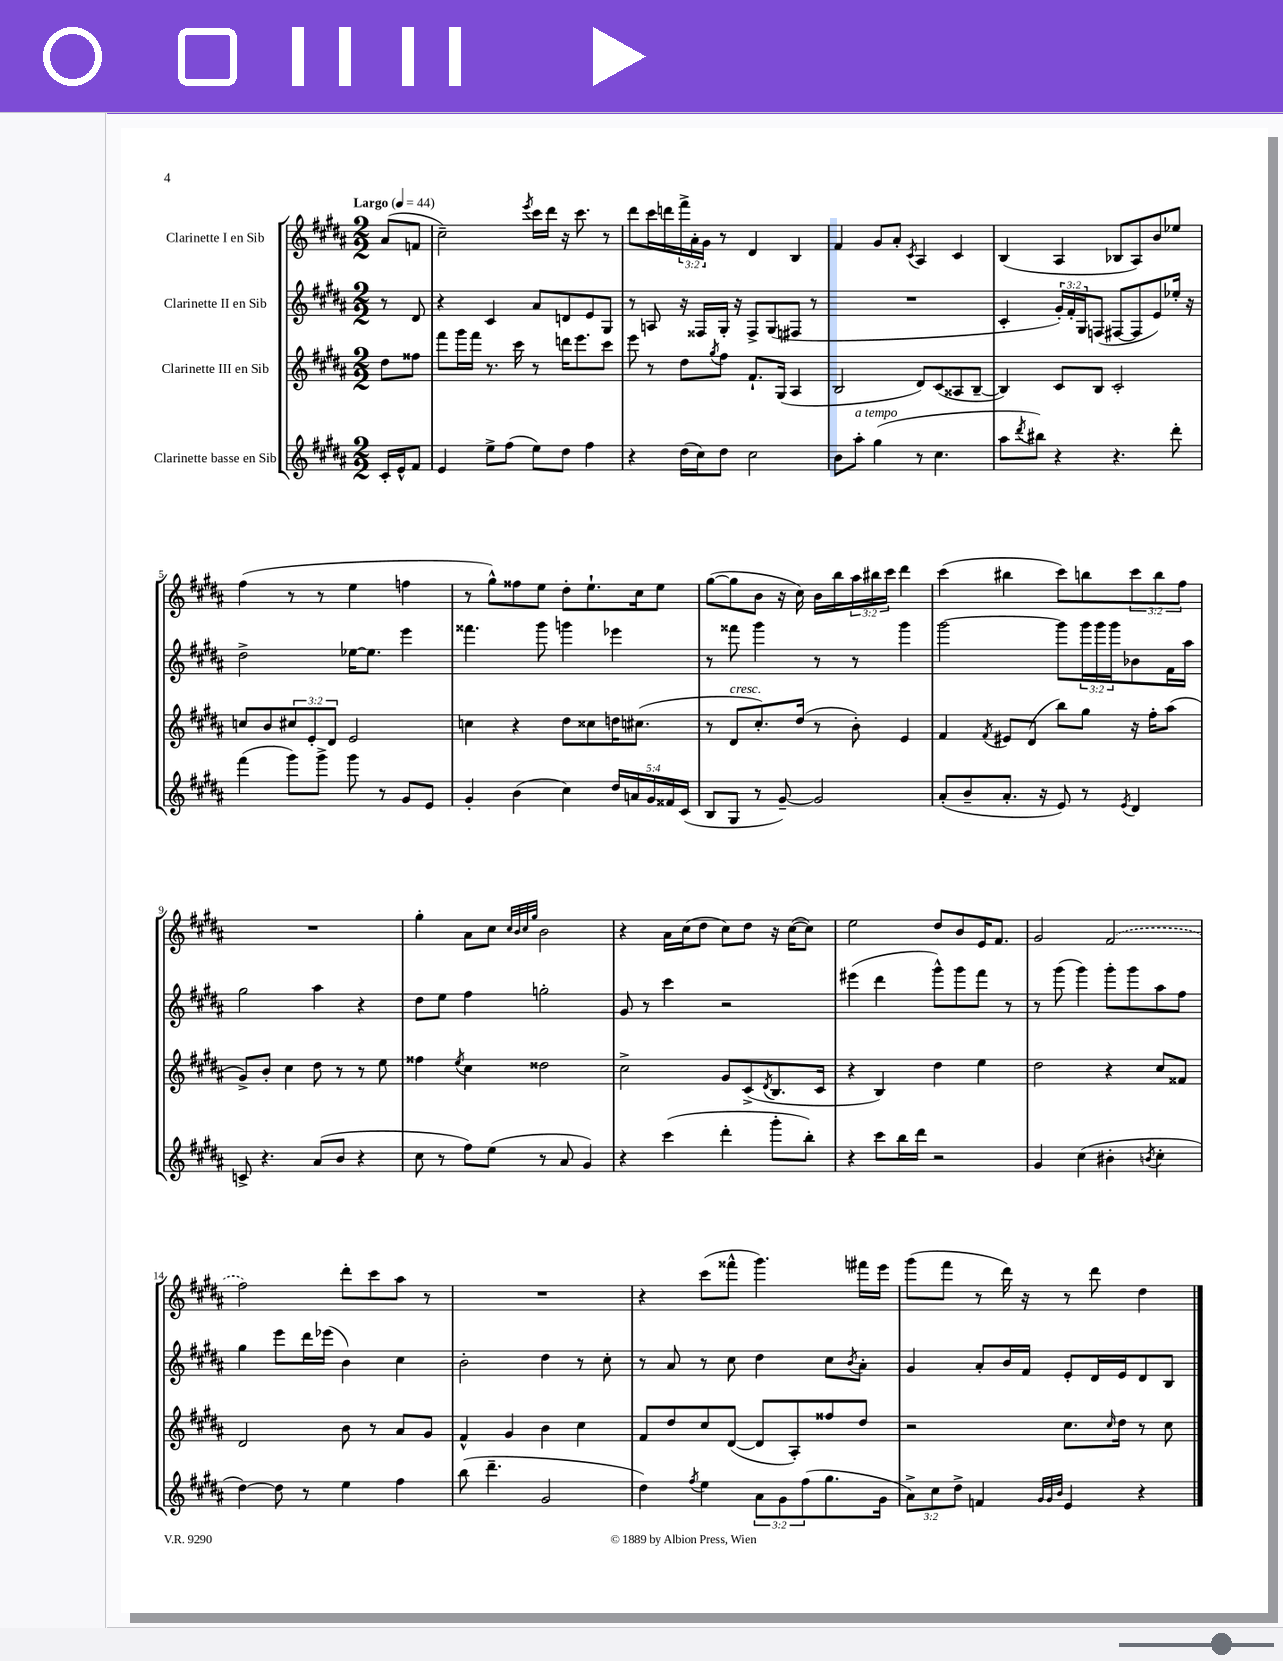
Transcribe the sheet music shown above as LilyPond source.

<<
\new StaffGroup <<
\new Staff = "s0" \with { instrumentName = "Clarinette I en Sib" } {
    \clef treble \key b \major \numericTimeSignature \time 2/2 \override Staff.TupletNumber.text = #tuplet-number::calc-fraction-text \partial 4 \tempo "Largo" 4 = 44
    ais'8( f'8 |
    cis''2--) \acciaccatura { e'''8 } cis'''16 dis'''16 r16 cis'''8. r8 |
    dis'''8 cis'''16 d'''16 \tuplet 3/2 { fis'''16-> ais'16-. gis'16 } r8 dis'4 b4 |
    fis'4 gis'8 ais'8-. \acciaccatura { cis'8 } ais4 cis'4 |
    b4( ais4 bes8 ais8) b'8 ees''8 |
    fis''4( r8 r8 e''4 f''4 |
    r8 gis''8-^) fisis''8 e''8 dis''8-. e''8.-! cis''16 e''8 |
    gis''8~( gis''8 b'8 r16 cis''16) b'16 b''16 \tuplet 3/2 { ais''16 bis''16 cis'''16 } dis'''4 |
    cis'''4( bis''4 cis'''8) b''8 \tuplet 3/2 { cis'''8 b''8 fis''8 } |
    R1 |
    gis''4-. ais'8 cis''8 \grace { cis''32 b'32 cis''32 gis''32 } b'2 |
    r4 ais'16 cis''16( dis''8 cis''8) dis''8 r16 cis''16~( cis''8) |
    e''2 dis''8 b'8 e'16 fis'8. |
    gis'2 \once \slurDashed fis'2( |
    fis''2) dis'''8-. cis'''8 ais''8 r8 |
    R1 |
    r4 cis'''8( fisis'''8-^ gis'''4.) fis'''16 e'''16 |
    gis'''8( fis'''8 r8 dis'''16) r16 r8 dis'''8 dis''4 \bar "|." |
}
\new Staff = "s1" \with { instrumentName = "Clarinette II en Sib" } {
    \clef treble \key b \major \numericTimeSignature \time 2/2 \override Staff.TupletNumber.text = #tuplet-number::calc-fraction-text \partial 4
    r8 dis'8 |
    r4 cis'4 ais'8 d'8 e'8 gis8 |
    r8 a8 r16 fisis16 gis16-. r16 fisis8-> gis8( fis8 r8 |
    R1 |
    cis'4-. \tuplet 3/2 { gis'16-.) fis'16-. gis16 } f8( fis8~ fis8 e'8) ees''16-. r16 |
    dis''2-> ees''16~ ees''8. e'''4 |
    fisis'''4. gis'''8 g'''4 ees'''4 |
    r8 fisis'''8 gis'''4 r8 r8 gis'''4 |
    gis'''2~ gis'''8 \tuplet 3/2 { gis'''16 gis'''16 gis'''16 } bes'8 fis'16 ais''16 |
    gis''2 ais''4 r4 |
    dis''8 e''8 fis''4 g''2-. |
    gis'8 r8 cis'''4 r2 |
    eis'''4( dis'''4 gis'''8-^) gis'''8 fis'''8 r8 |
    r8 gis'''8( gis'''4) gis'''8-. gis'''8 ais''8 fis''8 |
    gis''4 e'''8 dis'''16 ees'''16( b'4) cis''4 |
    b'2-. dis''4 r8 cis''8-. |
    r8 ais'8 r8 cis''8 dis''4 cis''8 \acciaccatura { b'8 } ais'8-. |
    gis'4 ais'8-. b'16 fis'16 e'8-. dis'16 e'16 dis'8 b8 \bar "|." |
}
\new Staff = "s2" \with { instrumentName = "Clarinette III en Sib" } {
    \clef treble \key b \major \numericTimeSignature \time 2/2 \override Staff.TupletNumber.text = #tuplet-number::calc-fraction-text \partial 4
    dis''8 fisis''8 |
    fis'''8 gis'''16 fis'''16 r8. cis'''16 r8 d'''16 e'''8. cis'''8 |
    e'''8 r8 dis''8 \acciaccatura { gis''8 } fis''8 fis'8.-! gis16( ais4 |
    b2 dis'8) cis'8( aisis8 b8~-- |
    b4) cis'8 b8 cis'2-. |
    c''8 b'8 \tuplet 3/2 { cis''8 e'8-. dis'8 } e'2 |
    c''4 r4 dis''8 cisis''8 d''16 cis''8.( |
    r8 dis'8^\markup { \italic "cresc." } cis''8.-.) dis''16( r8 b'8-.) e'4 |
    fis'4 \acciaccatura { fis'8 } eis'8 dis'8( b''8) gis''8 r16 fis''16-. ais''8( |
    gis'8->) b'8-. cis''4 dis''8 r8 r8 e''8 |
    fisis''4 \acciaccatura { e''8 } cis''4 disis''2 |
    cis''2-> gis'8 cis'8->( \acciaccatura { dis'8 } b8. cis'16 |
    r4 b4) dis''4 e''4 |
    dis''2 r4 cis''8 fisis'8 |
    dis'2 b'8 r8 ais'8 gis'8 |
    fis'4-^ gis'4 b'4 cis''4 |
    fis'8 dis''8 cis''8 dis'8~( dis'8 ais8-.) fisis''8 dis''8 |
    r2 cis''8. \grace { cis''16 } dis''16 r8 cis''8 \bar "|." |
}
\new Staff = "s3" \with { instrumentName = "Clarinette basse en Sib" } {
    \clef treble \key b \major \numericTimeSignature \time 2/2 \override Staff.TupletNumber.text = #tuplet-number::calc-fraction-text \partial 4
    cis'16-. e'16-^ fis'8 |
    e'4 e''8-> fis''8( e''8) dis''8 fis''4 |
    r4 dis''16( cis''16) dis''8 cis''2 |
    b'8 ais''8-.^\markup { \italic "a tempo" } gis''4( r8 cis''4. |
    ais''8 \acciaccatura { dis'''8 } bis''8) r4 r4. dis'''8-. |
    fis'''4( gis'''8) gis'''8-> gis'''8 r8 gis'8 e'8 |
    gis'4-. b'4( cis''4) \tuplet 5/4 { dis''16 a'16 gis'16 fisis'16 cis'16( } |
    b8 gis8 r8 gis'8~--) gis'2 |
    ais'8-.( b'8-- ais'8.-. r16 e'8) r8 \acciaccatura { e'8 } dis'4 |
    c'8-> r4. ais'8( b'8 r4 |
    cis''8 r8 fis''8) e''8( r8 ais'8 gis'4) |
    r4 cis'''4( dis'''4-. gis'''8-. b''8-.) |
    r4 cis'''8 b''16 dis'''16 r2 |
    gis'4 cis''4( bis'4-. \acciaccatura { b'8 } cis''4-. |
    dis''4~) dis''8 r8 e''4 fis''4 |
    b''8( dis'''4.-- gis'2 |
    dis''4) \acciaccatura { fis''8 } e''4 \tuplet 3/2 { ais'8 gis'8 fis''8( } gis''8. gis'16 |
    \tuplet 3/2 { ais'8->) cis''8 dis''8-> } f'4 \grace { gis'32 gis'32 b'32 } e'4 r4 \bar "|." |
}
>>
>>
